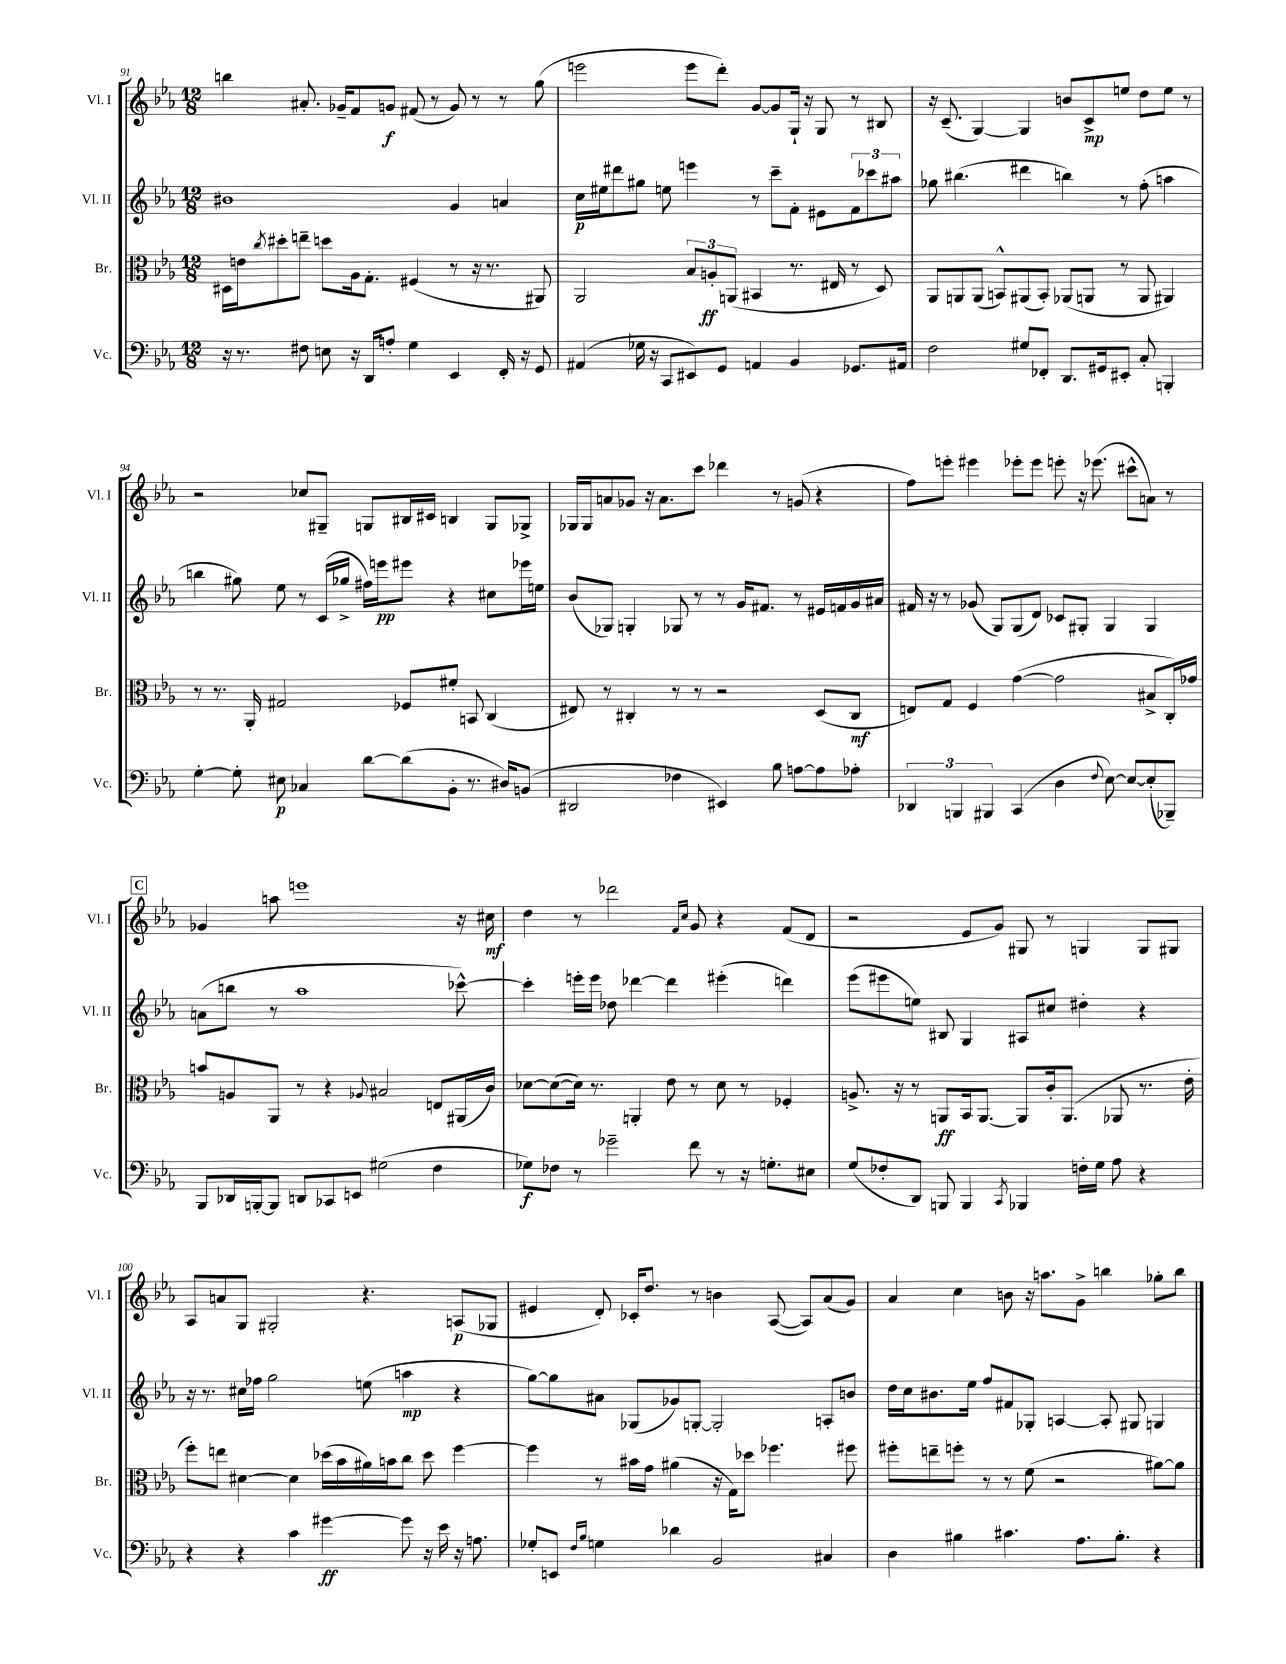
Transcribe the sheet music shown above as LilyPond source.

<<
\new StaffGroup <<
\new Staff = "s0" \with { instrumentName = "Vl. I" shortInstrumentName = "Vl. I" } {
    \clef treble \key ees \major \numericTimeSignature \time 12/8
    b''4 ais'8.-. ges'16-- f'8 g'8\f fis'8( r8 g'8) r8 r8 g''8( |
    e'''2 e'''8 d'''8-.) g'8~ g'8 g16-! r16 g8 r8 bis8 |
    r16 c'8.--( g4~) g4 b'8 c'8->\mp e''8 d''8 e''8 r8 |
    r2 ces''8 gis8-- g8 bis16 cis'16 b4 g8 ges8-> |
    ges16 ges16 a'8 ges'8 r16 a'8. c'''8 des'''4 r8 g'8( r4 |
    f''8) e'''8-. eis'''4 ees'''8-. ees'''8 e'''8-. r16 ees'''8.( cis'''8-^ a'8) r8 |
    \mark \markup { \box "C" } ges'4 a''8 e'''1 r16 cis''16\mf |
    d''4 r8 des'''2 \grace { f'16 c''16 } g'8 r4 f'8( d'8 |
    r2 ees'8 g'8) gis8 r8 g4 g8 gis8 |
    aes8 a'8 g8 gis2-. r4. a8\p( ges8 |
    eis'4 d'8-.) ces'16-. d''8. r8 b'4 aes8~( aes8) aes'8( g'8) |
    aes'4 c''4 b'8 r16 a''8. g'8-> b''4 ges''8-. b''8 \bar "|." |
}
\new Staff = "s1" \with { instrumentName = "Vl. II" shortInstrumentName = "Vl. II" } {
    \clef treble \key ees \major \numericTimeSignature \time 12/8
    bis'1 g'4 a'4 |
    c''16\p eis''16 dis'''8 gis''8 e''8 e'''4 r8 c'''8-- f'8-. eis'8 \tuplet 3/2 { f'8 ces'''8 ais''8 } |
    ges''8 bis''4.( dis'''4 b''4) r8 f''8-.( a''4 |
    b''4 gis''8) ees''8 r8 c'16( ges''16-> fis''16) e'''16\pp eis'''8 r4 cis''8 ees'''16 e''16 |
    bes'8( ges8) g4-. ges8 r8 r8 g'16 fis'8. r8 eis'16 f'16 g'16 ais'16 |
    fis'16 r16 r8 ges'8( g8) g8( d'8) ces'8 gis8-. gis4 gis4 |
    \mark \markup { \box "C" } a'8( b''8 r8 aes''1 ces'''8~-^) |
    ces'''4-. e'''16-. e'''16 des''8 des'''4~ des'''4 eis'''4-.( d'''4) |
    ees'''8( eis'''8 e''8) bis8 g4 ais8 cis''8 dis''4-. r4 |
    r16 r8. cis''16 fes''16 g''2 e''8( a''4\mp r4 |
    g''8~) g''8 ais'8 ges8( ges'8) g8~-. g2-. a8-. b'8 |
    d''16 c''16 bis'8. ees''16 f''8 fis'8 ges8-. a4~ a8-. gis8 g4 \bar "|." |
}
\new Staff = "s2" \with { instrumentName = "Br." shortInstrumentName = "Br." } {
    \clef alto \key ees \major \numericTimeSignature \time 12/8
    dis16 e'16 \acciaccatura { c''8 } dis''8-. e''8-- d''8 aes16 g8.-. fis4( r8 r16 r8. ais,8) |
    aes,2 \tuplet 3/2 { bes8 a8-.\ff a,8( } bis,4 r8. eis16 r8 d8) |
    aes,8 a,8 a,8( b,8-^) ais,8( b,8-.) aes,8( a,8 r8 a,8 ais,4) |
    r8 r8. aes,16-. gis2 fes8 fis'8-. b,8 c4( |
    eis8) r8 cis4-. r8 r8 r2 d8( cis8\mf |
    e8) g8 f4 g'4~( g'2 bis8-> c16-.) ges'16 |
    \mark \markup { \box "C" } b'8 a8 aes,8 r8 r4 \appoggiatura { aes8 } bis2 e8 ais,16( c'16) |
    des'8~ des'8~( des'16) r8. a,4-. ees'8 r8 des'8 r8 fes4-. |
    a8.-> r16 r8 a,8\ff bes,16 a,8.~ a,8 c'16-. a,8.( aes,8 r8. ees'16-. |
    f''8-.) e''8 dis'4~ dis'4 des''16( bes'16 ais'16) b'16 c''8 des''8 f''4~ |
    f''4 r8 bis'16 g'16 ais'4( r16 g16) des''8 fes''4. fis''8 |
    fis''8-. e''8-- f''8-. r8 r8 f'8( r2 ais'8~) ais'8 \bar "|." |
}
\new Staff = "s3" \with { instrumentName = "Vc." shortInstrumentName = "Vc." } {
    \clef bass \key ees \major \numericTimeSignature \time 12/8
    r16 r8. fis8 e8 r16 d,16 a8-. g4 ees,4 f,16-. r16 g,8 |
    ais,4( ges16 r16 c,8 eis,8) g,8 a,4 bes,4 ges,8. ais,16 |
    f2 gis8 fes,8-. d,8. gis,16 eis,8-. c8-. b,,4-. |
    g4~-. g8-. eis8\p ces4 d'8~ d'8( bes,8-. r8. dis16) b,8( |
    dis,2 fes4 eis,4) bes8 a8~ a8 aes8-. |
    \tuplet 3/2 { des,4 b,,4 bis,,4 } c,4( d4 \appoggiatura { f8 } ees8~) ees8~ ees8-.( bes,,8--) |
    \mark \markup { \box "C" } bes,,8 des,16 b,,16~-. b,,8 d,8 ces,8 e,8 gis2( f4 |
    ges8\f) fes8 r8 ges'2-- f'8 r8 r16 g8.-. eis8 |
    g8( fes8-. d,8) b,,8 b,,4 \acciaccatura { c,8 } bes,,4 f16-. g16 aes8 r4 |
    r4 r4 c'4 gis'4~\ff gis'8 r16 ees'16 r16 a8. |
    ges8-. e,8 \grace { f16 bes16 } g4 des'4 bes,2 cis4 |
    d4 bis4 cis'4. aes8. bis8.-. r4 \bar "|." |
}
>>
>>
\layout { \context { \Score currentBarNumber = #91 } }
